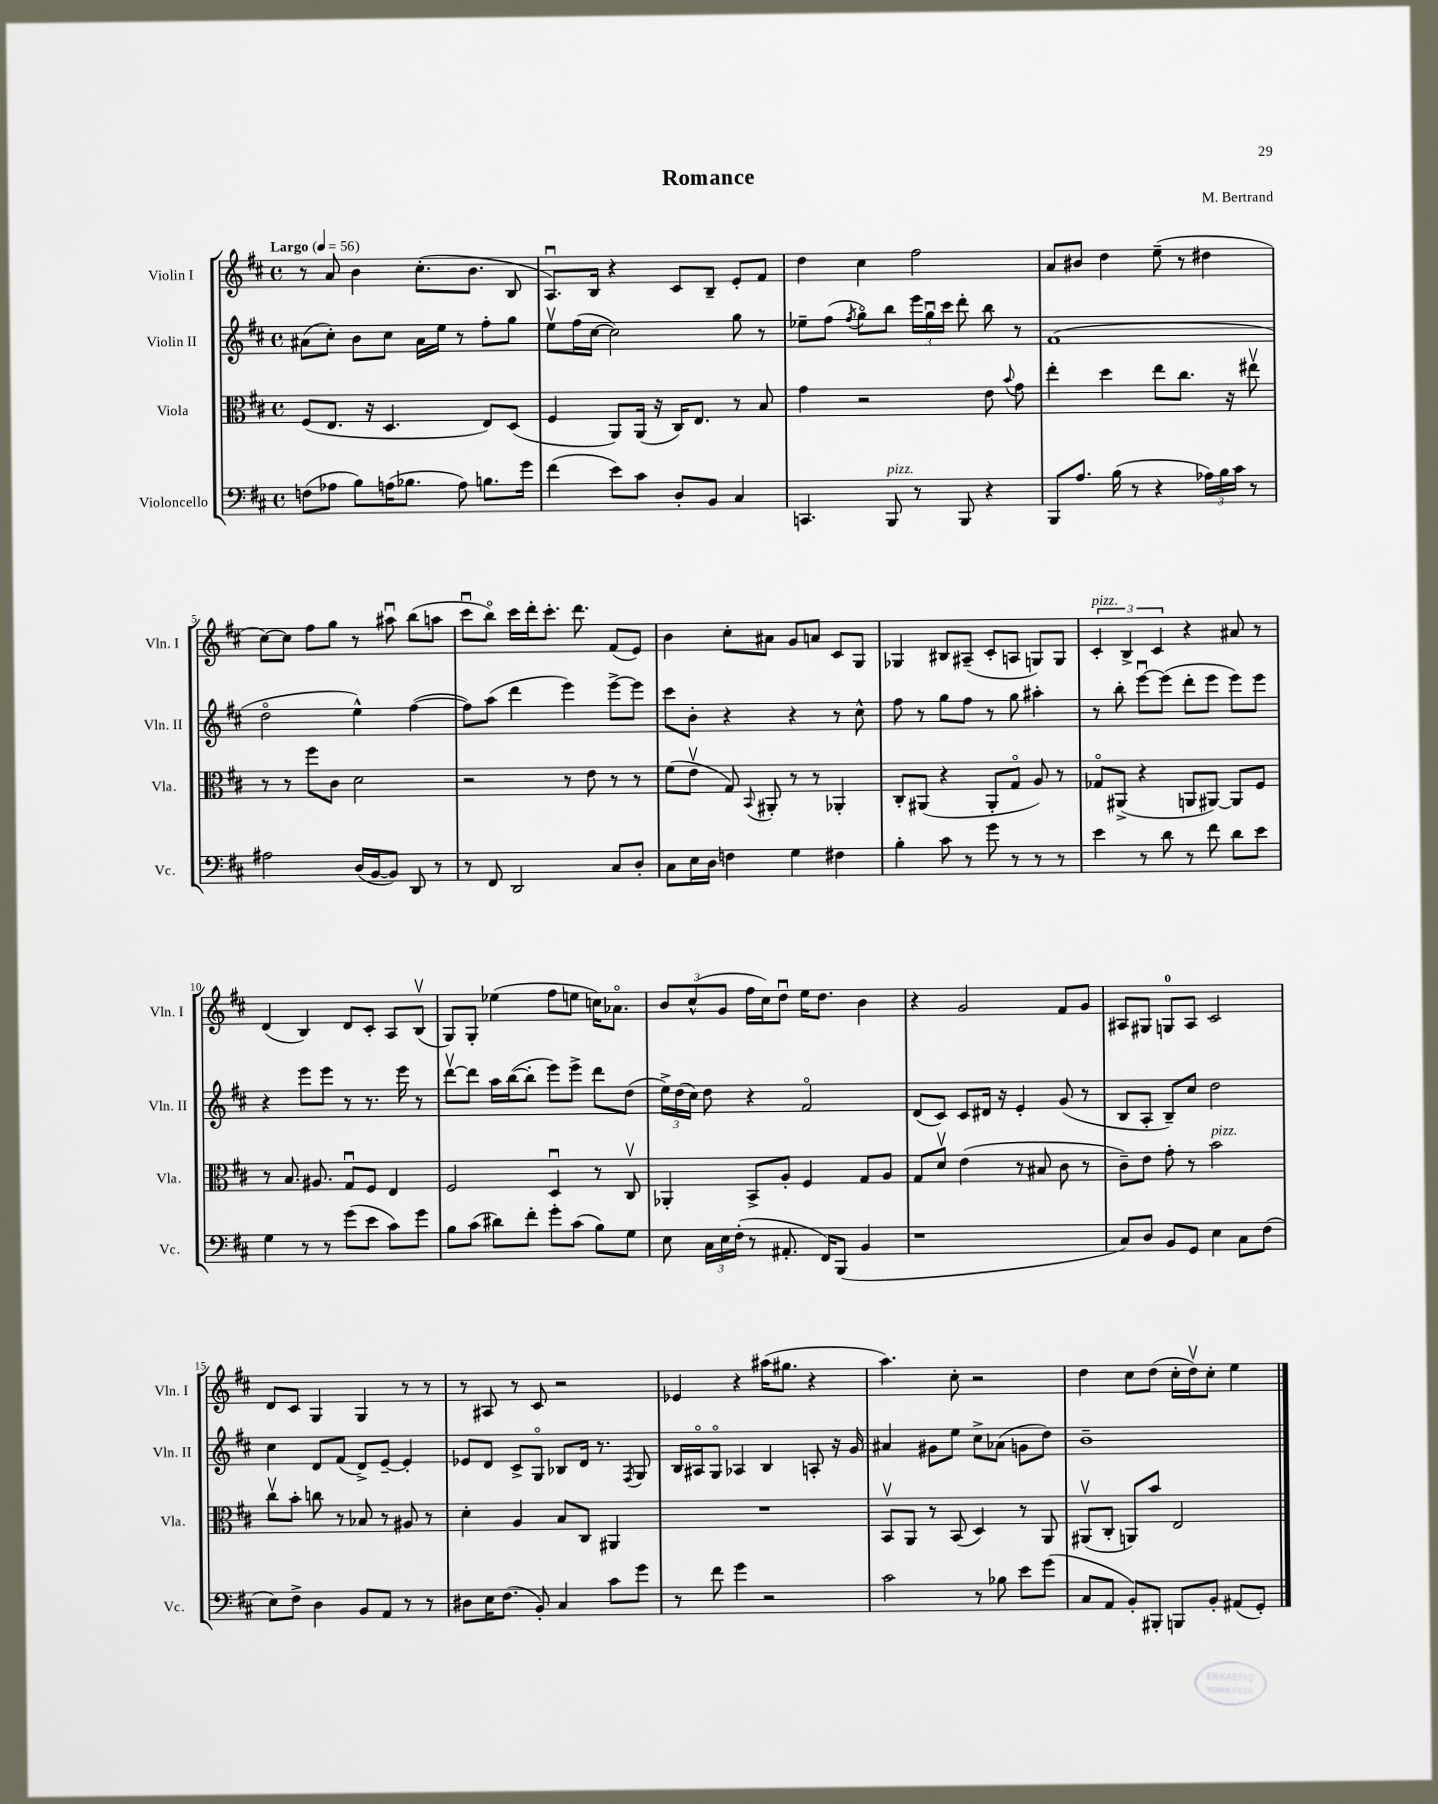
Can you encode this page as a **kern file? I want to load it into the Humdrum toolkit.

**kern	**kern	**kern	**kern
*staff4	*staff3	*staff2	*staff1
*clefF4	*clefC3	*clefG2	*clefG2
*k[f#c#]	*k[f#c#]	*k[f#c#]	*k[f#c#]
*M4/4	*M4/4	*M4/4	*M4/4
*met(c)	*met(c)	*met(c)	*met(c)
*MM56	*MM56	*MM56	*MM56
(8F\L	(8F#/L	(8a#\L	8r
8A-\J	8.E/J	8cc#'\J)	8a/
8B\L)	.	8b\L	4b\
.	16r	.	.
(16A\K	4.D/	8cc#\J	.
8.B-\J	.	.	.
.	.	16a#\LL	(8.cc#'\L
.	.	16ee\JJ	.
8A\)	.	8r	.
.	.	.	8.b\J
8.B\L	8E/L)	8ff#'\L	.
.	(8D/J	8gg\J	8B/
16g\Jk	.	.	.
=	=	=	=
(4f#\	4F#/	8eev\L	8.Au/L)
.	.	(16ff#\L	.
.	.	[16cc#\JJ	16B/Jk
8e\L)	8AA/L)	2cc#\])	4r
8c#\J	(16AA/Jk	.	.
.	16r	.	.
8D'/L	16C#/LK)	.	8c#/L
.	8.E/J	.	.
8BB/J	.	.	8B~/J
4C#/	8r	8gg\	8e'/L
.	8B/	8r	8f#/J
=	=	=	=
4.CC/	4g\	8ee-~\L	4dd\
.	.	(8ff#\J	.
.	.	8qff#/	.
.	2r	8ggo\L)	4cc#\
8BBB/	.	8bb\J	.
8r	.	24eee\LL	2ff#\
.	.	24ggu\	.
.	.	24ccc#\JJ	.
8BBB/	.	8ddd'\	.
4r	8e\	8bb\	.
.	8qqb/	.	.
.	8g\	8r	.
=	=	=	=
8BBB/L	4ee'\	(1f#	8a/L
8.A/J	.	.	8b#/J
.	4dd\	.	4dd\
(16B\	.	.	.
8r	.	.	.
4r	8ee\L	.	(8ee~\
.	8.cc#\J	.	8r
24A-\LL)	.	.	4dd#\
24B\	.	.	.
.	16r	.	.
24c#\JJ	.	.	.
8r	8ee#v\	.	.
=	=	=	=
2A#\	8r	2ddo\	[8cc#\L)
.	8r	.	8cc#\]J
.	8ff#\L	.	8ff#\L
.	8c#\J	.	8gg\J
(16D/LL	2d\	4ee^^\)	8r
[16BB/J	.	.	.
8BB/]J)	.	.	8aa#u\
8DD/	.	([4ff#\	(8bb\L
8r	.	.	8aa\J
=	=	=	=
8r	2r	8ff#\]L)	8ccc#u\L
8FF#/	.	(8aa\J	8bbo\J)
2DD/	.	4ddd\	16ccc#\LL
.	.	.	16ddd'\J
.	.	.	8.ccc#'\J
.	8r	4eee\)	.
.	.	.	8.ddd\
.	8e\	.	.
8C#/L	8r	[8eee^\L	(8f#/L
8D'/J	8r	8eee\]J	8e/J)
=	=	=	=
8C#\L	(8f#\L	8ccc#\L	4b\
16E\L	8ev\J	8b'\J	.
16D\JJ	.	.	.
4F\	8G/)	4r	8cc#'\L
.	8qqBB/	.	.
.	8AA#'/	.	8a#\J
4G\	8r	4r	8g/L
.	8r	.	8a/J
4F#\	4AA-'/	8r	8c#/L
.	.	8cc#^^\	8G/J
=	=	=	=
4B'\	8C#'/L	8ff#\	4G-/
.	(8AA#/J	8r	.
8c#\	4r	8gg\L	8B#/L
8r	.	8ff#\J	(8A#~/J
8g\	8AA#'/L	8r	8c#'/L
8r	8Go/J	8gg\	8A/J
8r	8A/)	4aa#'\	8G/L)
8r	8r	.	8G/J
=	=	=	=
4e\	8G-o/L	8r	6c#'/
.	(8AA#^/J	8bb'\	.
.	.	.	6B^/
8r	4r	[8eeeu\L	.
.	.	.	6c#/
8d\	.	(8eee\]J	.
8r	8AA/L	8ddd'\L	4r
8f#\	[8AA#/J)	8eee\J	.
8d\L	8AA#/]L	8eee\L)	8a#/
8e\J	8F#/J	8eee\J	8r
=	=	=	=
4G\	8r	4r	(4d/
.	8.B/	.	.
8r	.	8eee\L	4B/)
.	8.A#/	.	.
8r	.	8eee\J	.
(8g\L	8Gu/L	8r	8d/L
8e\J	8F#/J	8.r	8c#'/J
8c#\L)	4E/	.	8A/L
.	.	16eee\	.
8g\J	.	8r	(8Bv/J
=	=	=	=
8B\L	2F#/	[8dddv\L	8G/L)
(8c#\J	.	8ddd\]J	8G'/J
8d#\L)	.	16aa\LL	(4ee-\
.	.	([16bb\J	.
8f#'\J	.	8bb'\]J	.
8g'\L	4Du/	8eee\L)	8ff#\L
(8c#\J	.	8eee^\J	8ee\J
8B\L)	8r	8ddd\L	16cc\LK)
.	.	.	8.a-o\J
8G\J	8C#v/	(8dd\J	.
=	=	=	=
8E\	4AA-'/	24ee^\LL)	12b/L
.	.	(24dd\	.
.	.	24cc#\JJ)	(12cc#^^/
24C#\LL	.	8dd\	.
24E\	.	.	12g/J
(24F#'\JJ	.	.	.
8r	8BB^/L	4r	16ff#\LL
.	.	.	16cc#\J)
8.AA#'/	8A'/J	.	8ddu\J
.	4F#/	2f#o/	16ee\LK
16FF#/LK)	.	.	8.dd\J
(8BBB/J	.	.	.
4BB/	8G/L	.	4b\
.	8A/J	.	.
=	=	=	=
1r	8G/L	(8d/L	4r
.	8dv/J	8c#/J)	.
.	(4e\	8c#/L	2g/
.	.	16d#/Jk	.
.	.	16r	.
.	8r	4e'/	.
.	8B#/	.	.
.	8c#\	(8g/	8f#/L
.	8r	8r	8g/J
=	=	=	=
8C#/L)	8c#~\L)	8B/L	8A#/L
8D/J	8e\J	8A'/J	8G#/J
8BB/L	8g'\	8B~/L)	8G/L
8GG/J	8r	8cc#/J	8A#/J
4E\	2b\	2dd\	2c#/
8C#\L	.	.	.
(8F#\J	.	.	.
=	=	=	=
8E\L)	8cc#v\L	4cc#\	8d/L
8F#^\J	8b'\J	.	8c#/J
4D\	8cc\	8d/L	4G/
.	8r	(8f#/J	.
8BB/L	8B-/	8d^/L)	4G/
8AA/J	8r	[8e~/J	.
8r	8A#/	4e'/]	8r
8r	8r	.	8r
=	=	=	=
8D#\L	4d'\	8e-/L	8r
16E\K	.	8d/J	8A#/
(8.F#\J	.	.	.
.	4A/	8c#^/L	8r
8BB'/)	.	8Go/J	8c#/
4C#/	8B/L	8B-/L	2r
.	8C#/J	16d/Jk	.
.	.	8.r	.
8c#\L	4AA#/	.	.
.	.	8qF#/	.
8g\J	.	8G/	.
=	=	=	=
8r	1r	16B/LL	4e-/
.	.	16A#o/J	.
8f#\	.	8Go/J	.
4g\	.	4A-/	4r
2r	.	4B/	(16aa#\LK
.	.	.	8.gg#\J
.	.	8A'/	4r
.	.	16r	.
.	.	16g/	.
=	=	=	=
2c#\	8BBv/L	4a#/	4.aa\)
.	8AA/J	.	.
.	8r	8g#\L	.
.	(8BB/	8ee\J	8cc#'\
8r	4D/)	8cc#^\L	2r
8B-\	.	(8a-\J	.
8e\L	8r	8g\L	.
(8g\J	8AA/	8dd\J)	.
=	=	=	=
8C#/L	(8AA#v/L	1b~	4dd\
8AA/J	8C#'/J	.	.
8BB'/L)	8AA/L)	.	8cc#\L
8BBB#'/J	8b/J	.	(8dd\J
8BBB/L	2E/	.	16cc#'\LL
.	.	.	16ddv\J)
8BB'/J	.	.	8cc#'\J
(8AA#/L	.	.	4ee\
8GG'/J)	.	.	.
==	==	==	==
*-	*-	*-	*-
